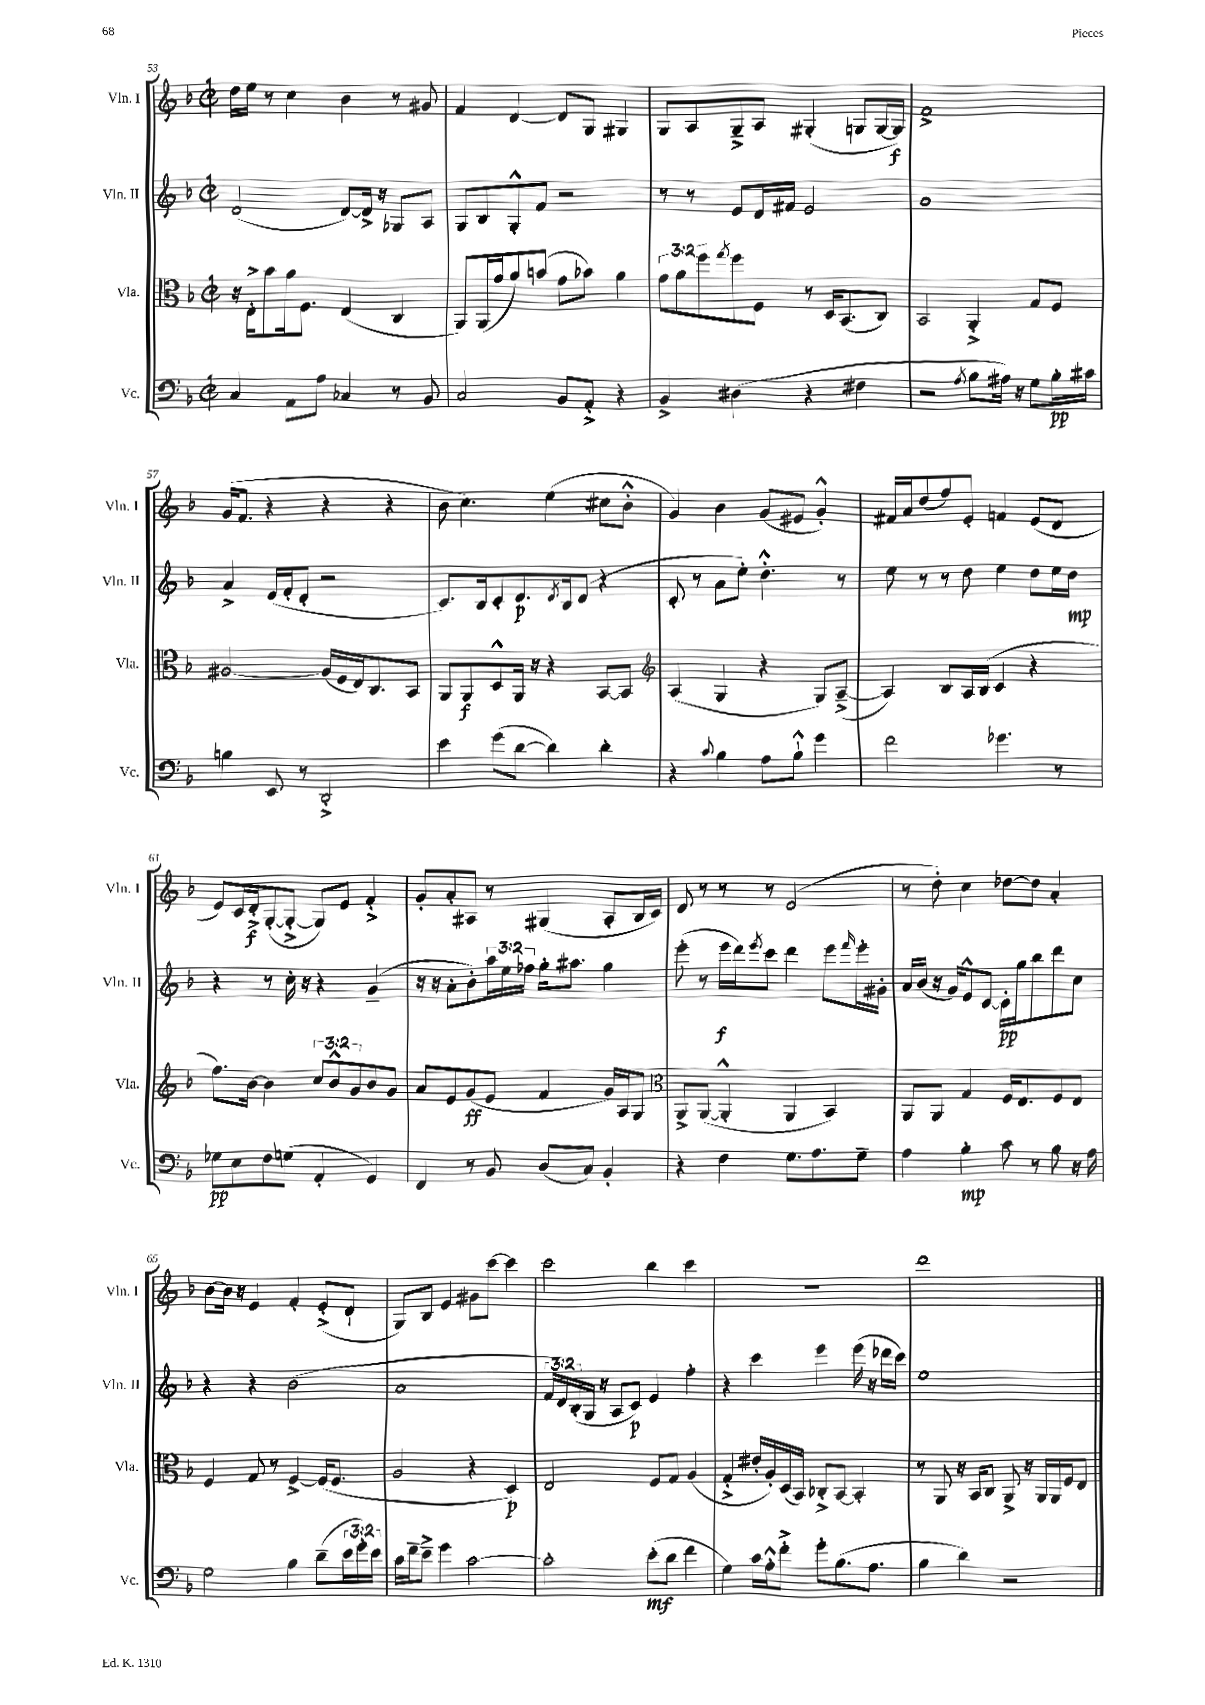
<<
\new StaffGroup <<
\new Staff = "s0" \with { instrumentName = "Vln. I" shortInstrumentName = "Vln. I" } {
    \clef treble \key f \major \defaultTimeSignature \time 2/2
    d''16 e''16 r8 c''4 bes'4 r8 gis'8 |
    f'4 d'4~ d'8 g8 gis4 |
    g8 a8 g8---> a8 gis4-.( g8 g16~ g16\f) |
    f'1-> |
    g'16( f'8. r4 r4 r4 |
    bes'8 c''4.) e''4( cis''8 bes'8-.-^ |
    g'4) bes'4 g'8( eis'8 g'4-.-^) |
    fis'16 a'16 d''8( f''8) e'8-. f'4 e'8( d'8 |
    e'8) c'16 d'16-.->\f g8~-.( g8~-.-> g8) e'8 f'4-.-> |
    g'8-. a'8-. ais8 r8 gis4( ais8-. bes16 c'16) |
    d'8 r8 r8 r8 e'2( |
    r8 d''8-.) c''4 des''8~ des''8 a'4-. |
    bes'8~ bes'16 r16 e'4 f'4-. e'8-.->( d'8-! |
    g8) bes8 e'4 gis'8 c'''8~ c'''4 |
    c'''2 bes''4 c'''4 |
    R1 |
    d'''1 \bar "|." |
}
\new Staff = "s1" \with { instrumentName = "Vln. II" shortInstrumentName = "Vln. II" } {
    \clef treble \key f \major \defaultTimeSignature \time 2/2 \override Staff.TupletNumber.text = #tuplet-number::calc-fraction-text
    d'2( d'8~) d'16-> r16 ges8 a8 |
    g8 bes8 g8-.-^ f'8 r2 |
    r8 r8 e'8 d'16 fis'16 e'2 |
    g'1 |
    a'4-> e'16( f'16-. d'8-. r2 |
    c'8.) bes16 c'8-. d'8.\p \acciaccatura { d'8 } bes16 d'8( r4 |
    c'8-. r8 a'8 e''8-.) d''4.-.-^ r8 |
    e''8 r8 r8 d''8 e''4 d''8 e''16 d''16\mp |
    r4 r8 c''16-. r16 r4 g'4--( |
    r16 r16 a'8-. bes'8-.) \tuplet 3/2 { a''16 e''16 fes''16 } g''16-. ais''8. g''4 |
    e'''8-.( r8 e'''16\f d'''16) \acciaccatura { e'''8 } c'''8 d'''4 e'''8 \grace { f'''16 } e'''16-. gis'16-. |
    a'16 bes'16( r16 g'16) e'8-^ c'8~ c'16-.\pp g''16 bes''8 d'''8 c''8 |
    r4 r4 bes'2( |
    a'1 |
    \tuplet 3/2 { f'16 d'16) bes16-.( } g16 r16 a8 c'8\p) e'4 f''4-. |
    r4 c'''4 e'''4 e'''16( r16 des'''16 c'''16) |
    e''1 \bar "|." |
}
\new Staff = "s2" \with { instrumentName = "Vla." shortInstrumentName = "Vla." } {
    \clef alto \key f \major \defaultTimeSignature \time 2/2 \override Staff.TupletNumber.text = #tuplet-number::calc-fraction-text
    r16 e16-.-> bes'8 a'16 f8. e4( c4 |
    a,8) a,16( g'16 a'8) b'8( g'8 bes'8) a'4 |
    \tuplet 3/2 { g'8 a'8 f''8 } \acciaccatura { g''8 } f''8 f8 r8 d16 bes,8.( c8) |
    bes,2 a,4-.-> g8 f8 |
    ais2~ ais16( f16 e16) c8. bes,8 |
    a,8 a,8\f d8-^ a,16 r16 r4 bes,8~ bes,8 |
    \clef treble a4( g4 r4 g8) a8~--->( |
    a4) bes8 a16 bes16( c'4 r4 |
    f''8.) bes'16~ bes'4 \tuplet 3/2 { c''8 bes'8-^ g'8 } bes'8 g'8 |
    a'8 e'8 g'8\ff( e'8 f'4 g'16) a16 g8 |
    \clef alto a,8-> a,8~( a,4-.-^ a,4 bes,4) |
    a,8 a,8 g4 f16 e8. f8 e8 |
    f4 g8 r8 f4~-> f16( f8. |
    a2 r4 d4\p) |
    e2 f8 g8 a4( |
    g4-.-> eis'16-. a16-.) d16( bes,16) ces8-.-> bes,8~ bes,4-. |
    r8 a,8 r16 bes,16 c8 a,8-> r16 a,16 a,16 f16 e8 \bar "|." |
}
\new Staff = "s3" \with { instrumentName = "Vc." shortInstrumentName = "Vc." } {
    \clef bass \key f \major \defaultTimeSignature \time 2/2 \override Staff.TupletNumber.text = #tuplet-number::calc-fraction-text
    c4 a,8 a8 ces4 r8 bes,8 |
    c2 bes,8 a,8-.-> r4 |
    bes,4-> dis4( r4 fis4 |
    r2 \acciaccatura { a8 } bes8 ais16) r16 g8 bes16-.\pp cis'16 |
    b4 e,8 r8 d,2-.-> |
    e'4 g'8( d'8~ d'4) d'4-. |
    r4 \appoggiatura { c'8 } bes4 a8 bes8-!-^ g'4 |
    f'2 ges'4. r8 |
    ges8\pp e8 f8 g8( a,4-. g,4) |
    f,4 r8 bes,8 d8( c8) bes,4-. |
    r4 f4 g8. a8. g8-- |
    a4 bes4-.\mp c'8 r8 bes8 r16 a16 |
    g2 bes4 d'8--( \tuplet 3/2 { e'16 g'16-.) e'16 } |
    c'16 f'16-- e'8---> g'4 c'2~ |
    c'2-. e'8-.\mf( d'8 f'4 |
    g4) c'16 a16-.-^ f'8-.-> g'8-. bes8.( a8. |
    bes4 d'4) r2 \bar "|." |
}
>>
>>
\layout { \context { \Score currentBarNumber = #53 } }
